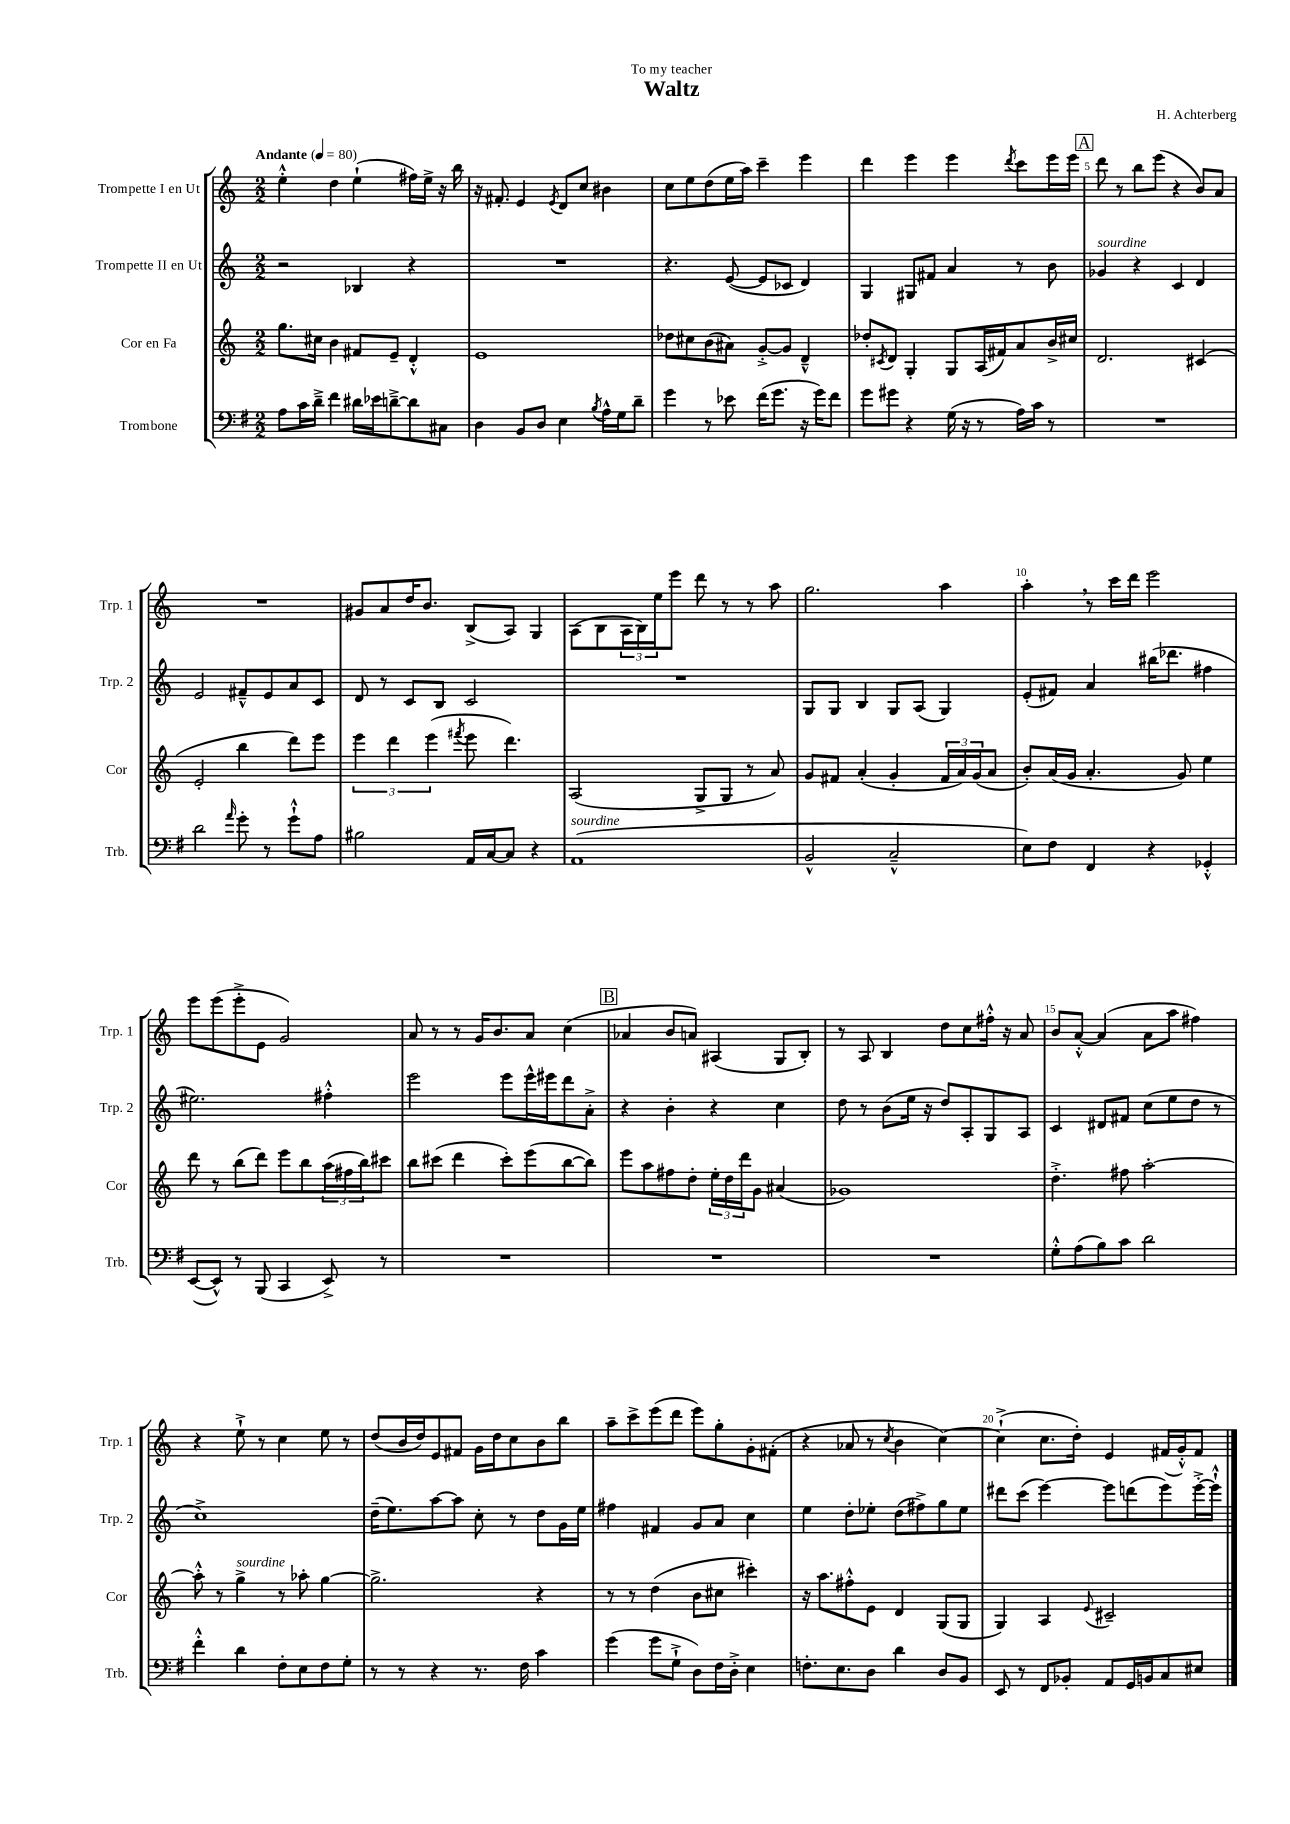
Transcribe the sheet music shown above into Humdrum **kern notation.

**kern	**kern	**kern	**kern
*staff4	*staff3	*staff2	*staff1
*clefF4	*clefG2	*clefG2	*clefG2
*k[f#]	*k[]	*k[]	*k[]
*M2/2	*M2/2	*M2/2	*M2/2
*MM80	*MM80	*MM80	*MM80
8A	8.gg	2r	4ee'^^
16c	.	.	.
16d~^	16cc#	.	.
4f#	4b	.	4dd
16d#	8f#	4B-	(4ee`
16e-	.	.	.
[8d~^	8e~	.	.
8d]	4d'^^	4r	16ff#)
.	.	.	16ee^
8C#	.	.	16r
.	.	.	16bb
=	=	=	=
4D	1e	1r	16r
.	.	.	8.f#'
8BB	.	.	4e
8D	.	.	.
.	.	.	8qe
4E	.	.	8d
.	.	.	8cc
8qB	.	.	.
16A^^	.	.	4b#
16G	.	.	.
8d~	.	.	.
=	=	=	=
4g	8dd-	4.r	8cc
.	8cc#	.	8ee
8r	(8b	.	(8dd
8e-	8a#)	([8e	16ee
.	.	.	16aa)
(16f#	[8g'^	8e]	4ccc~
8.g	.	.	.
.	8g]	8c-	.
16r	4d~^^	4d)	4eee
16g)	.	.	.
8f#	.	.	.
=	=	=	=
8g	8dd-'	4G	4ddd
.	8qc#	.	.
8g#	8d	.	.
4r	4G'	8G#	4eee
.	.	8f#	.
(16G	8G	4a	4eee
16r	.	.	.
8r	(16A	.	.
.	16f#)	.	.
.	.	.	8qddd
16A)	8a	8r	8ccc
16c	.	.	.
8r	16b^	8b	16eee
.	16cc#	.	16eee
=	=	=	=
1r	2.d	4g-	8ddd
.	.	.	8r
.	.	4r	8bb
.	.	.	(8eee
.	.	4c	4r
.	(4c#	4d	8b)
.	.	.	8a
=	=	=	=
2d	2e'	2e	1r
16qqa	.	.	.
8g'	4bb	8f#~^^	.
8r	.	8e	.
8g`^^	8ddd)	8a	.
8A	8eee	8c	.
=	=	=	=
2B#	6eee	8d	8g#
.	.	8r	8a
.	6ddd	.	.
.	.	8c	16dd
.	.	.	8.b
.	(6eee	.	.
.	.	8B	.
.	8qfff#	.	.
16AA	8eee	2c	(8B^
[16C	.	.	.
8C]	4.ddd)	.	8A)
4r	.	.	4G
=	=	=	=
(1AA	(2A	1r	(8A
.	.	.	8B
.	.	.	24A
.	.	.	24B)
.	.	.	24ee
.	.	.	8eee
.	8G^	.	8ddd
.	8G	.	8r
.	8r	.	8r
.	8a)	.	8aa
=	=	=	=
2BB^^	8g	8G	2.gg
.	8f#	8G	.
.	(4a'	4B	.
2C~^^	4g'	8G	.
.	.	(8A	.
.	24f#	4G)	4aa
.	24a)	.	.
.	(24g	.	.
.	8a	.	.
=	=	=	=
8E)	8b')	(8e'	4aa'
8F#	(16a	8f#)	.
.	16g	.	.
4FF#	4.a'	4a	8r
.	.	.	16ccc
.	.	.	16ddd
4r	.	(16bb#	2eee
.	.	8.ddd-	.
.	8g)	.	.
4GG-'^^	4ee	4ff#	.
=	=	=	=
([8EE	8ddd	2.ee#)	8eee
8EE^^])	8r	.	(8eee
8r	(8bb	.	8eee'^
(8BBB	8ddd)	.	8e
4CC	8eee	.	2g)
.	8bb	.	.
8EE^)	(24aa	4ff#'^^	.
.	24ff#	.	.
.	24bb)	.	.
8r	8ccc#	.	.
=	=	=	=
1r	8bb	2eee	8a
.	(8ccc#	.	8r
.	4ddd	.	8r
.	.	.	16g
.	.	.	8.b
.	8ccc#')	8eee	.
.	(8eee	16eee^^	8a
.	.	16eee#	.
.	[8bb	8ddd	(4cc
.	8bb])	8a'^	.
=	=	=	=
1r	8eee	4r	4a-
.	8aa	.	.
.	8ff#	4b'	8b
.	8dd'	.	8a)
.	24ee'	4r	(4A#
.	24dd	.	.
.	24ddd	.	.
.	8g	.	.
.	(4a#	4cc	8G
.	.	.	8B')
=	=	=	=
1r	1g-)	8dd	8r
.	.	8r	8A
.	.	(8b	4B
.	.	16ee	.
.	.	16r	.
.	.	8dd)	8dd
.	.	8A'	8cc
.	.	8G	16ff#'^^
.	.	.	16r
.	.	8A	8a
=	=	=	=
8G'^^	4.dd'^	4c	8b
(8A	.	.	[8a'^^
8B)	.	8d#	(4a]
8c	8ff#	8f#	.
2d	[2aa'	(8cc	8a
.	.	8ee	8aa
.	.	8dd	4ff#)
.	.	8r	.
=	=	=	=
4f#'^^	8aa'^^]	1cc^)	4r
.	8r	.	.
4d	4gg^	.	8ee`^
.	.	.	8r
8F#'	8r	.	4cc
8E	8aa-'	.	.
8F#	[4gg	.	8ee
8G'	.	.	8r
=	=	=	=
8r	2.gg^]	(16dd~	(8dd
.	.	8.ee)	.
8r	.	.	16b
.	.	.	16dd)
4r	.	[8aa	8e
.	.	8aa]	8f#
8.r	.	8cc'	16g
.	.	.	16dd
.	.	8r	8cc
16F#	.	.	.
4c	4r	8dd	8b
.	.	16g	8bb
.	.	16ee	.
=	=	=	=
(4g	8r	4ff#	8aa~
.	8r	.	8ccc^
8g	(4dd	4f#	(8eee
8G`^	.	.	8ddd
8D)	8b	8g	8eee)
16F#	8cc#	8a	8gg'
16D'^	.	.	.
4E	4ccc#')	4cc	8g'
.	.	.	(8f#'
=	=	=	=
8.F'	16r	4ee	4r
.	8.aa	.	.
8.E	.	.	.
.	8ff#'^^	8dd'	8a-
8D	8e	8ee-'	8r
.	.	.	8qcc
4d	4d	(8dd	4b
.	.	8ff#^)	.
8D	(8G	8gg	[4cc)
8BB	8G	8ee-	.
=	=	=	=
8EE	4G)	8ddd#	(4cc`^]
8r	.	(8ccc	.
8FF#	4A	[4eee)	8.cc
8BB-'	.	.	.
.	.	.	16dd')
.	8qqe	.	.
8AA	2c#~	8eee]	4e
16GG	.	(8ddd	.
16BB	.	.	.
8C	.	8eee)	(16f#
.	.	.	16g'^^)
8E#	.	[16eee'^	8f#
.	.	16eee`^^]	.
==	==	==	==
*-	*-	*-	*-
